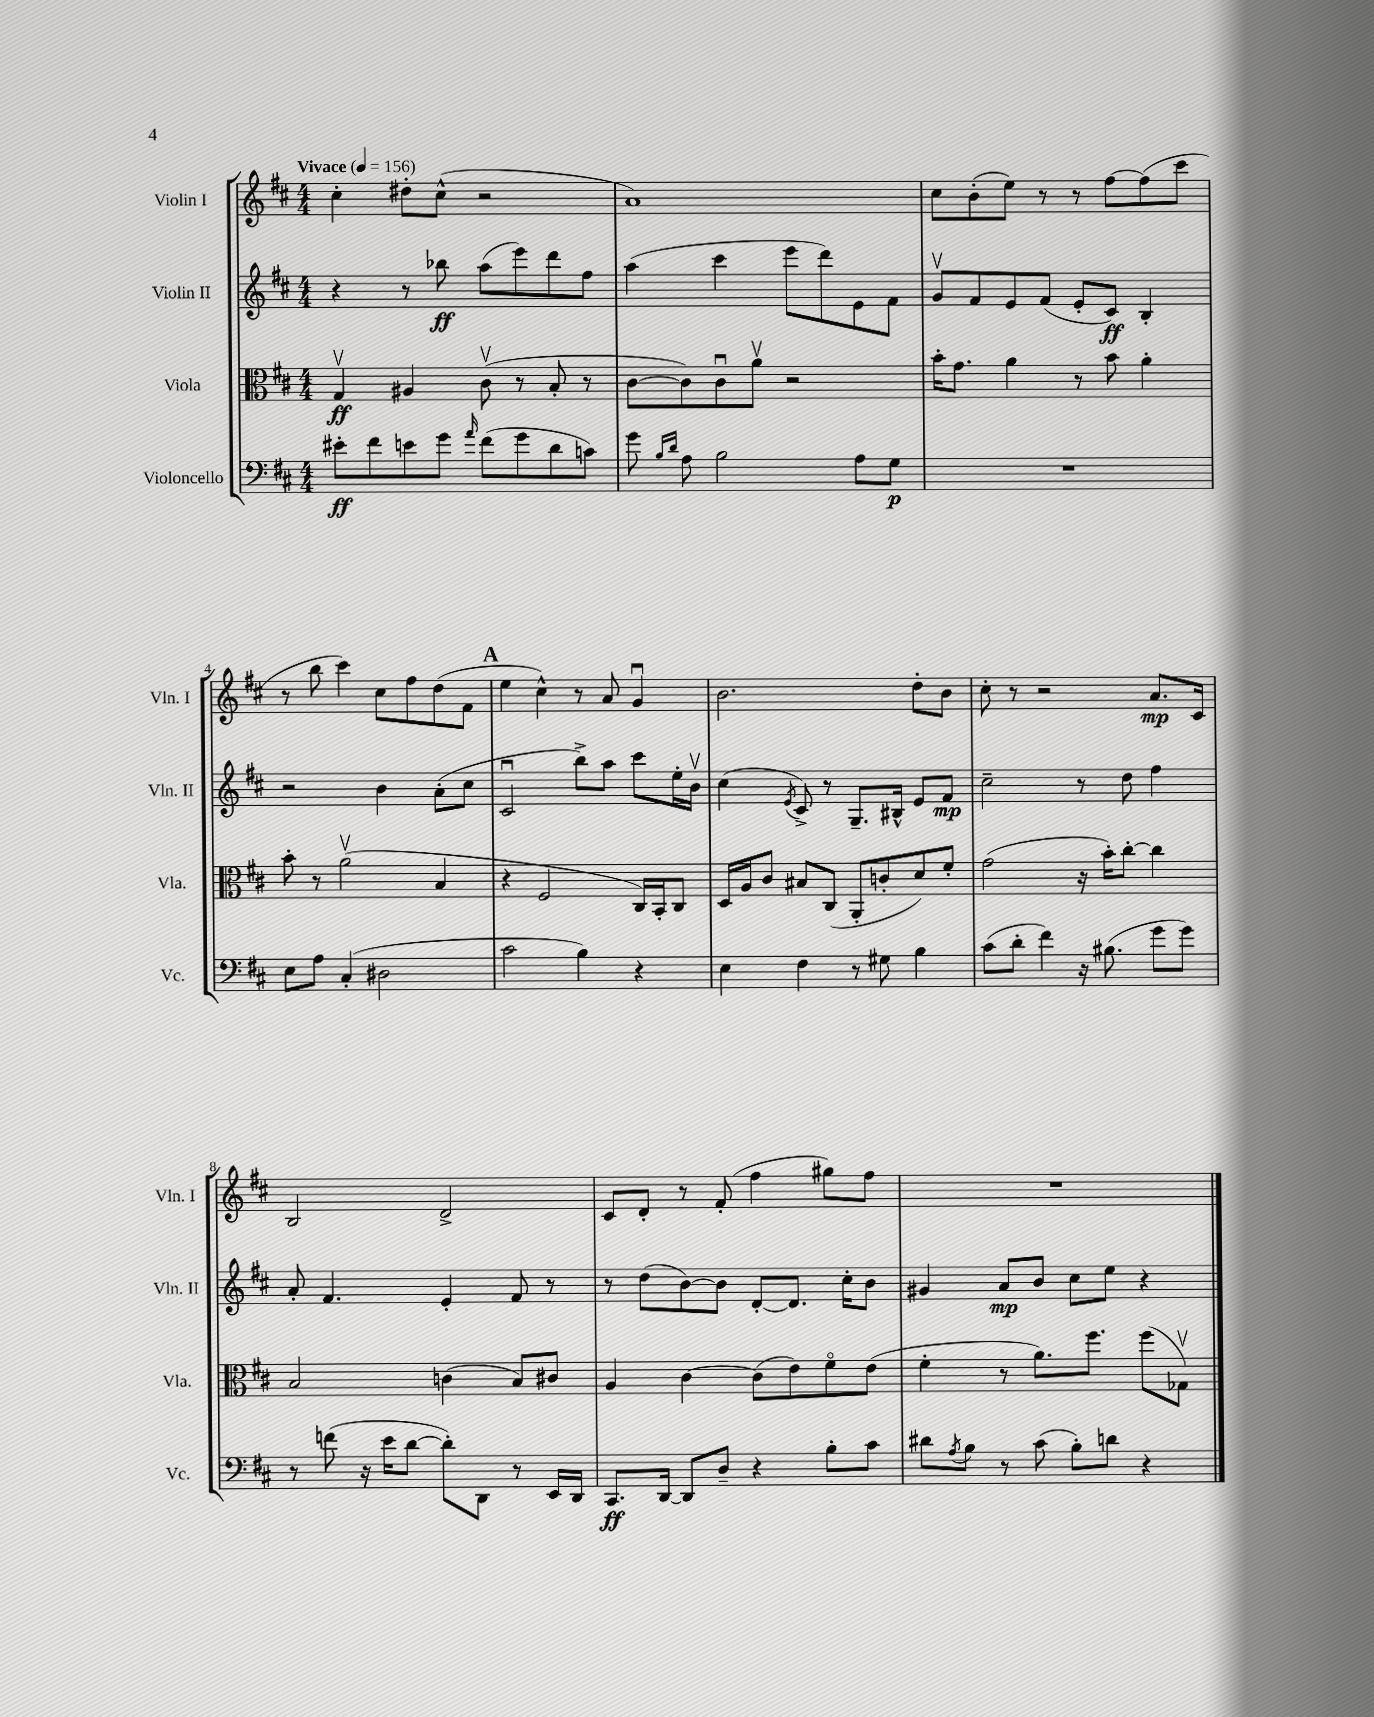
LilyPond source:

<<
\new StaffGroup <<
\new Staff = "s0" \with { instrumentName = "Violin I" shortInstrumentName = "Vln. I" } {
    \clef treble \key d \major \numericTimeSignature \time 4/4 \tempo "Vivace" 4 = 156
    cis''4-. dis''8-. cis''8-^( r2 |
    a'1) |
    cis''8 b'8-.( e''8) r8 r8 fis''8~ fis''8( cis'''8 |
    r8 b''8 cis'''4) cis''8 fis''8 d''8( fis'8 |
    \mark \markup { \bold "A" } e''4 cis''4-^) r8 a'8 g'4\downbow |
    b'2. d''8-. b'8 |
    cis''8-. r8 r2 a'8.\mp cis'16 |
    b2 d'2-> |
    cis'8 d'8-. r8 fis'8-.( fis''4 gis''8) fis''8 |
    R1 \bar "|." |
}
\new Staff = "s1" \with { instrumentName = "Violin II" shortInstrumentName = "Vln. II" } {
    \clef treble \key d \major \numericTimeSignature \time 4/4
    r4 r8 bes''8\ff a''8( e'''8) d'''8 fis''8 |
    a''4( cis'''4 e'''8 d'''8) e'8 fis'8 |
    g'8\upbow fis'8 e'8 fis'8( e'8-. cis'8\ff) b4-. |
    r2 b'4 a'8-.( cis''8 |
    \mark \markup { \bold "A" } cis'2\downbow b''8->) a''8 cis'''8 e''16-. b'16\upbow |
    cis''4( \acciaccatura { e'8 } cis'8->) r8 g8.-- bis16-^ e'8 fis'8\mp |
    cis''2-- r8 d''8 fis''4 |
    a'8-. fis'4. e'4-. fis'8 r8 |
    r8 d''8( b'8~) b'8 d'8~-. d'8. cis''16-. b'8 |
    gis'4 a'8\mp b'8 cis''8 e''8 r4 \bar "|." |
}
\new Staff = "s2" \with { instrumentName = "Viola" shortInstrumentName = "Vla." } {
    \clef alto \key d \major \numericTimeSignature \time 4/4
    g4\upbow\ff ais4 cis'8\upbow( r8 b8-. r8 |
    cis'8~ cis'8) cis'8\downbow a'8\upbow r2 |
    b'16-. g'8. a'4 r8 b'8 a'4-. |
    b'8-. r8 a'2\upbow( b4 |
    \mark \markup { \bold "A" } r4 fis2 cis16) b,16-. cis8 |
    d16 a16 cis'8 bis8 cis8( a,8-. c'8-. d'8) fis'8-. |
    g'2( r16 b'16-.) cis''8~-. cis''4 |
    b2 c'4( b8) cis'8 |
    a4 cis'4~ cis'8( e'8) fis'8\flageolet e'8( |
    fis'4-. r8 a'8.) fis''8. fis''8( ges8\upbow) \bar "|." |
}
\new Staff = "s3" \with { instrumentName = "Violoncello" shortInstrumentName = "Vc." } {
    \clef bass \key d \major \numericTimeSignature \time 4/4
    eis'8-.\ff fis'8 e'8 g'8 \grace { a'16 } fis'8( g'8 d'8 c'8) |
    g'8 \grace { b16 d'16 } a8 b2 a8 g8\p |
    R1 |
    e8 a8 cis4-.( dis2 |
    \mark \markup { \bold "A" } cis'2 b4) r4 |
    e4 fis4 r8 gis8 b4 |
    cis'8( d'8-. fis'4) r16 bis8.( g'8 g'8) |
    r8 f'8( r16 e'16 d'8~ d'8-.) d,8 r8 e,16 d,16 |
    cis,8.\ff d,16~ d,8 d8-- r4 b8-. cis'8 |
    dis'8 \acciaccatura { a8 } b8 r8 cis'8( b8-.) d'8 r4 \bar "|." |
}
>>
>>
